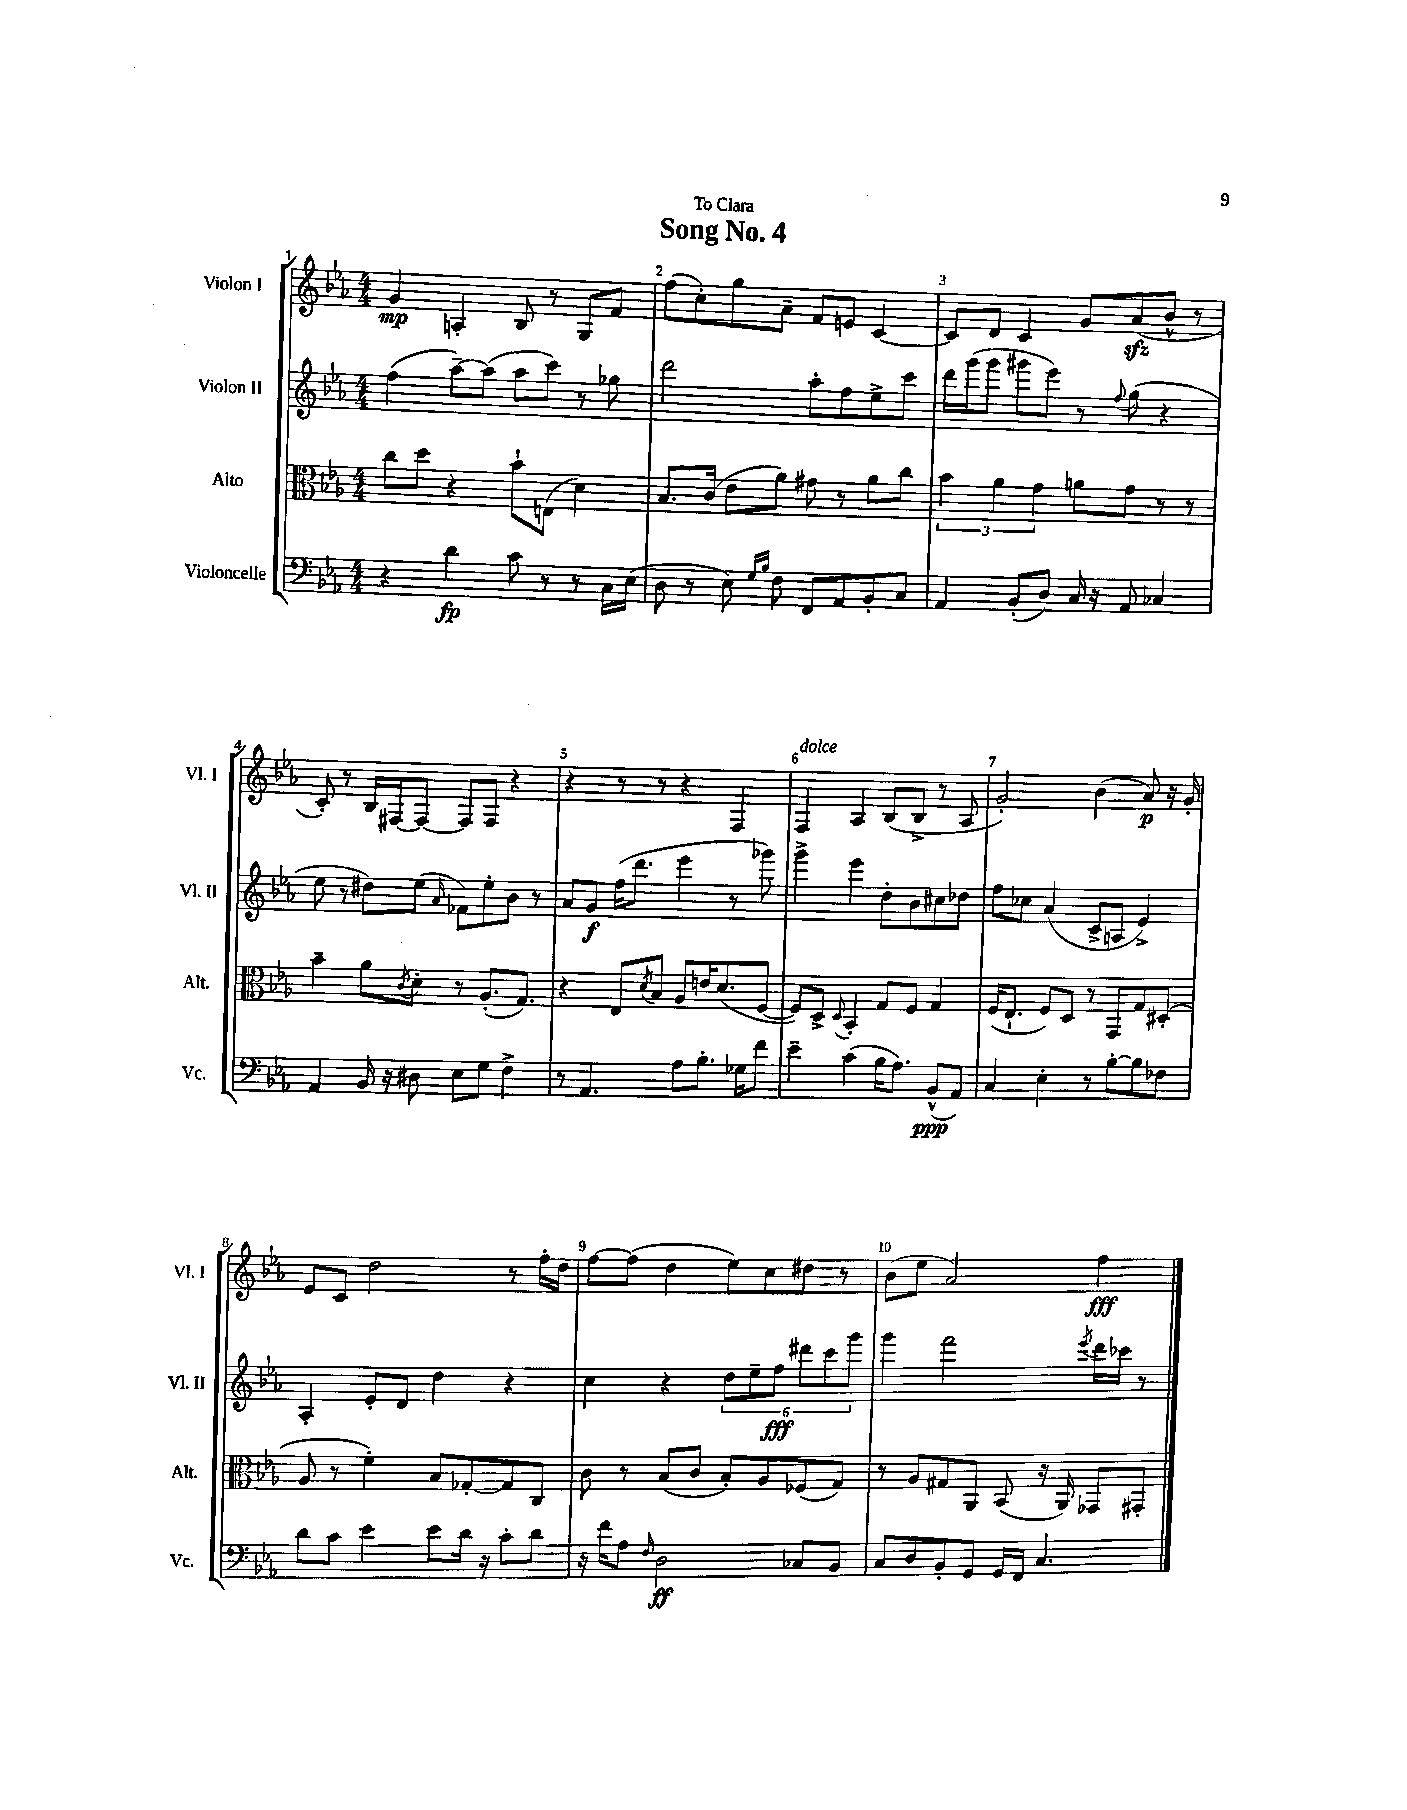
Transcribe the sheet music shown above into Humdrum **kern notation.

**kern	**kern	**kern	**kern
*staff4	*staff3	*staff2	*staff1
*clefF4	*clefC3	*clefG2	*clefG2
*k[b-e-a-]	*k[b-e-a-]	*k[b-e-a-]	*k[b-e-a-]
*M4/4	*M4/4	*M4/4	*M4/4
4r	8cc\L	(4ff\	4g/
.	8dd\J	.	.
4d\	4r	[8aa-~\L)	4A'/
.	.	(8aa-\]J	.
8c\	8b-`\L	8aa-\L	8B-/
8r	(8E\J	8ccc\J)	8r
8r	4d\)	8r	8G/L
16C\LL	.	8gg-\	8f/J
(16E-\JJ	.	.	.
=	=	=	=
8D\	8.B-/L	2ddd\	(8ff\L
8r	.	.	8cc'\)
.	(16c/Jk	.	.
8E-\)	8e-\L	.	8gg\
16qqG/LL	.	.	.
16qqB-/JJ	.	.	.
8F\	8a-\J)	.	8a-~\J
8FF/L	8g#\	8aa-'\L	8f/L
8AA-/	8r	8ff\	8e/J
8BB-'/	8a-\L	8ee-^\	[4c/
8C/J	8cc\J	8ccc\J	.
=	=	=	=
4AA-/	6b-\	16ddd\LL	8c/]L
.	.	(16ggg\J	.
.	.	8ggg\J	8d/J
.	6a-\	.	.
(8BB-'/L	.	8ggg#\L	4c/
.	6g\	.	.
8D/J)	.	8eee-\J)	.
16C/	8a\L	8r	8g/L
16r	.	.	.
.	.	8qqff/	.
8AA-/	8g\J	(8gg\	(8a-/
4C-/	8r	4r	8b-^^/J
.	8r	.	8r
=	=	=	=
4AA-/	4b-~\	8ee-\	8c'/)
.	.	8r	8r
16BB-/	8a-\L	8dd#\L)	16B-/LL
16r	.	.	[16F#/J
.	8qc/	.	.
8D#\	8d'\J	(8ee-\J	8F#/_J
.	.	16qqa-/	.
8E-\L	8r	8f-\L)	8F#/]L
8G\J	(8.A-'/L	8ee-'\	8F#/J
4F^\	.	8b-\J	4r
.	8.G/J)	.	.
.	.	8r	.
=	=	=	=
8r	4r	8a-/L	4r
4.AA-/	.	8g/J	.
.	8E-/L	(16ff\LK	8r
.	.	8.ddd\J	.
.	8qd/	.	.
.	8B-/J	.	8r
8A-\L	8A-/L	4eee-\	4r
8.B-'\J	16e/K	.	.
.	(8.d/	.	.
.	.	8r	4F/
16G-\LK	.	.	.
8f\J	[8F/J	8ggg-\)	.
=	=	=	=
4e-~\	8F/]L)	4ggg^\	4F/
.	8D^/J	.	.
.	8qqD/	.	.
(4c\	4BB-'/	4eee-\	4A-/
16B-\LK	8G/L	8dd'\L	(8B-/L
8.A-\J)	.	.	.
.	8F/J	8b-\	8B-^/J
(8BB-^^/L	4G/	8cc#\	8r
8AA-/J)	.	8dd-\J	8A-/
=	=	=	=
4C/	(16F/LK	8ff\L	2g'/)
.	8.E-`/J	.	.
.	.	8cc-\J	.
4E-'\	8F/L)	(4a-/	.
.	8D/J	.	.
8r	8r	8c^/L	(4b-\
[8B-'\L	8GG/L	8A/J	.
8B-\]	8G/	4e-^/)	8a-/)
8F-\J	(8D#'/J	.	16r
.	.	.	16g'/
=	=	=	=
8d\L	8A-/	4A-'/	8e-/L
8c\J	8r	.	8c/J
4e-\	4f'\)	8e-'/L	2dd\
.	.	8d/J	.
8e-\L	8B-/L	4dd\	.
16d\Jk	[8G-'/	.	.
16r	.	.	.
8c'\L	8G-/]	4r	8r
8d\J	8C/J	.	16ff'\LL
.	.	.	16dd\JJ
=	=	=	=
16r	8c\	4cc\	[8ff\L
16f\LK	.	.	.
8A-\J	8r	.	(8ff\]J
16qqF/	.	.	.
2D\	(8B-/L	4r	4dd\
.	8c/J	.	.
.	8B-'/L)	12dd\L	8ee-\L)
.	.	12ee-~\	.
.	8A-/	.	8cc\
.	.	12ff\J	.
8C-/L	(8F-/	12ddd#\L	8dd#\J
.	.	12ccc\	.
8BB-/J	8G/J)	.	8r
.	.	12ggg\J	.
=	=	=	=
8C/L	8r	4ggg\	(8b-\L
8D/	8A-/L	.	8ee-\J
8BB-'/	8G#/	2fff\	2a-/)
8GG/J	8AA-/J	.	.
16GG/LL	(8BB-/	.	.
16FF/JJ	.	.	.
4.C/	16r	.	.
.	16AA-/)	.	.
.	.	8qeee-/	.
.	8GG-/L	16ddd\LL	4ff\
.	.	16ccc-\JJ	.
.	8GG#'/J	8r	.
==	==	==	==
*-	*-	*-	*-
